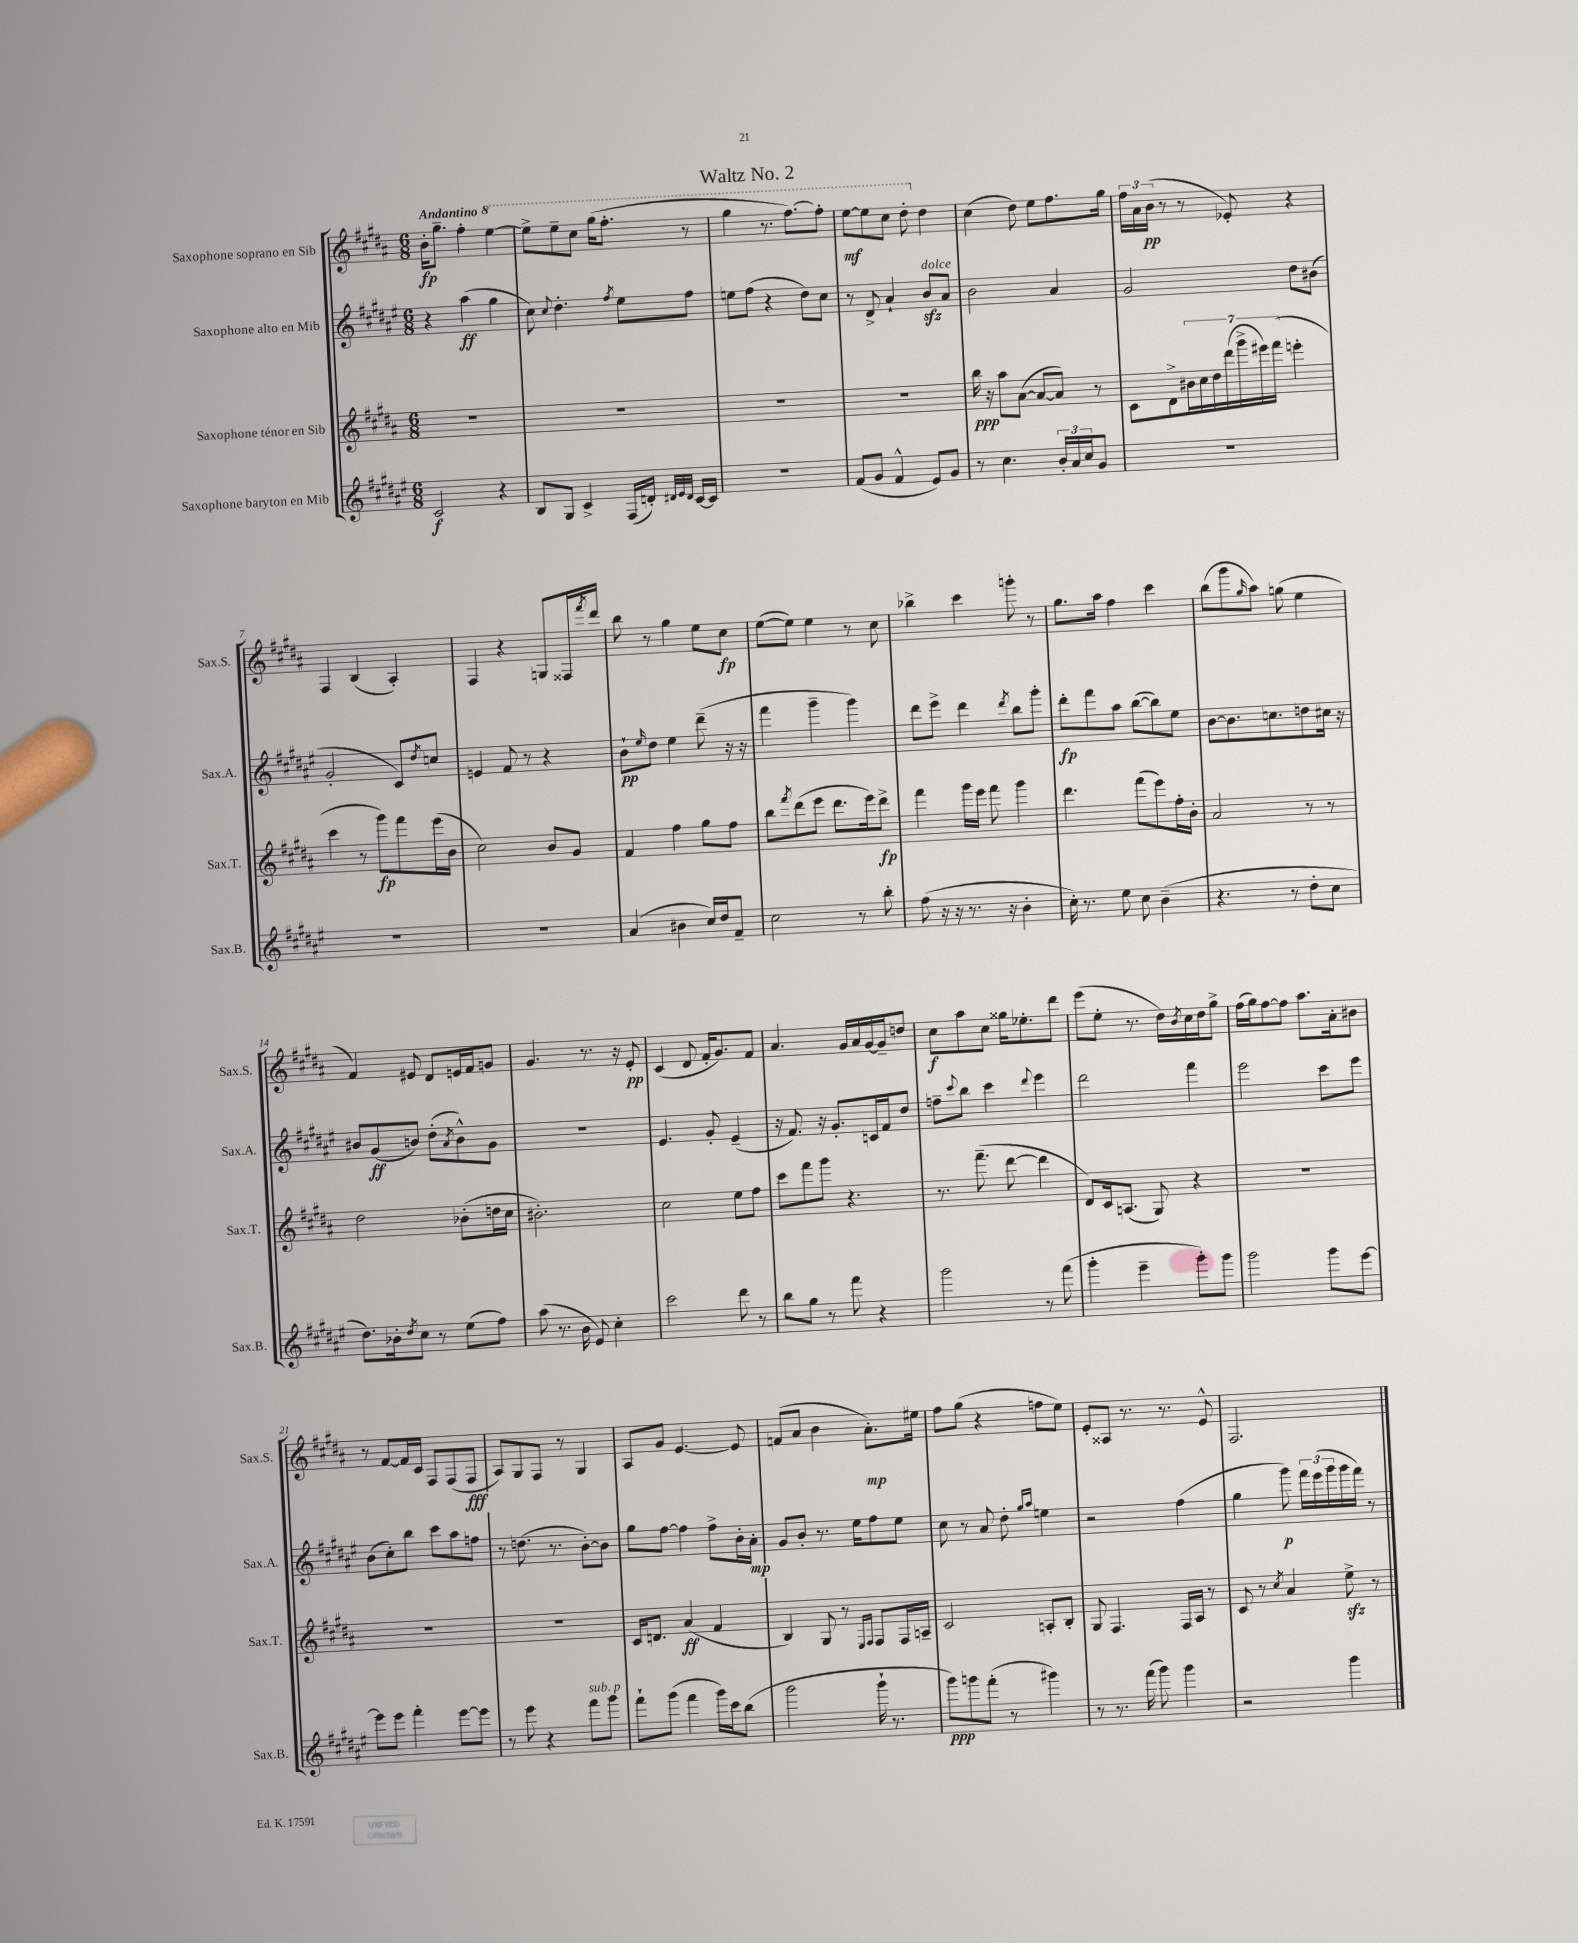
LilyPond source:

\header { title = "Waltz No. 2" }
<<
\new StaffGroup <<
\new Staff = "s0" \with { instrumentName = "Saxophone soprano en Sib" shortInstrumentName = "Sax.S." } {
    \clef treble \key b \major \numericTimeSignature \time 6/8 \tempo "Andantino"
    b'16-.\fp gis''8.-- fis''4-. \ottava #1 e'''4~ |
    e'''8-> e'''8-- cis'''8 gis'''16( fis'''8.-. r8 |
    gis'''4 r8. fis'''8.~) fis'''8-. |
    e'''8~\mf e'''8 cis'''8 dis'''8-. \ottava #0 dis''4 |
    cis''4( dis''8) e''8 fis''8. gis''16 |
    \tuplet 3/2 { fis''16 ais'16 b'16\pp( } r8 r8 ees'8-.) r4 |
    fis4 b4( ais4-.) |
    fis4 r4 g8 fisis16 \acciaccatura { fis'''8 } dis'''16 |
    b''8 r8 gis''4 e''8 cis''8\fp |
    e''8~( e''8) e''4 r8 cis''8 |
    bes''4-> cis'''4 g'''8-. r8 |
    gis''8. ais''16 fis''4 cis'''4 |
    b''8( gis'''8 \grace { gis''16 } ais''8) g''8( e''4 |
    fis'4) eis'8 dis'8 e'16 fis'16 g'8 |
    gis'4. r8. r16 e'8-.\pp |
    cis'4( dis'8 fis'16-. gis'8.) fis'8 |
    ais'4. gis'16 ais'16 gis'16~ gis'16-- d''8 |
    cis''8\f ais''8 cis''8 gisis''16 ees''8.-. dis'''8 |
    e'''8( e''8-. r8. dis''16) \acciaccatura { b'8 } cis''16 dis''16 gis''8-> |
    fis''16( gis''16) fis''8~ fis''8 ais''8. ais'16-. bis'8 |
    r8 fis'8~ fis'16 cis'16 fis8 fis8( fis8\fff |
    ais8) gis8 fis8 r8 gis4 |
    ais8 gis'8 e'4.~ e'8 |
    f'8( ais'8 b'4 ais'8.-.\mp) eis''16 |
    fis''8 gis''8( r4 f''8 e''8) |
    e'8-. aisis8 r8. r8. e'8-^ |
    fis2. \bar "|." |
}
\new Staff = "s1" \with { instrumentName = "Saxophone alto en Mib" shortInstrumentName = "Sax.A." } {
    \clef treble \key fis \major \numericTimeSignature \time 6/8
    r4 ais''4\ff( gis''4 |
    cis''8) \appoggiatura { cis''8 } dis''4.-. \acciaccatura { fis''8 } eis''8 fis''8 |
    e''8 fis''8( r4 dis''8) cis''8 |
    r8 dis'8-> ais'4-! b'8\sfz^\markup { \italic "dolce" } ais'8 |
    b'2 ais'4 |
    gis'2 dis''8 bis'8( |
    gis'2-. cis'8) \acciaccatura { dis''8 } c''8 |
    e'4 fis'8 r8 r4 |
    b'8-!\pp \grace { eis''16 } dis''8 eis''4 dis'''8--( r16 r16 |
    fis'''4 gis'''4-- gis'''4) |
    dis'''8 eis'''8-> dis'''4 \acciaccatura { dis'''8 } b''8 gis'''8-. |
    dis'''8-.\fp fis'''8 ais''8 b''8~( b''8) eis''8 |
    b'8~ b'8. c''8. d''8 cis''16 r16 |
    bis'8 gis'8\ff( b'8) dis''8-.( \acciaccatura { ais'8 } b'8-^) gis'8 |
    R2. |
    eis'4. gis'8-. eis'4--( |
    r16 fis'8.) r16 gis'8.-. c'16 fis'16 dis''8 |
    f''8-- \appoggiatura { cis'''8 } b''8 cis'''4 \appoggiatura { dis'''8 } eis'''4 |
    dis'''2 fis'''4 |
    eis'''2 cis'''8 eis'''8 |
    b'8( cis''8-.) b''8 cis'''8 ais''8 f''8 |
    r8 d''8.( r8. b'8~-.) b'8 |
    gis''8 fis''8~ fis''4 fis''8-> b'16-. ais'16-.\mp |
    gis'8 b'8-. r8. eis''16 fis''8 eis''8 |
    cis''8 r8 ais'8 dis''8-. \grace { gis''16 ais''16 } e''4 |
    r2 fis''4( |
    gis''4 gis'''8\p) \tuplet 3/2 { fis'''16 eis'''16( gis'''16 } gis'''16 fis'''16) r8 \bar "|." |
}
\new Staff = "s2" \with { instrumentName = "Saxophone ténor en Sib" shortInstrumentName = "Sax.T." } {
    \clef treble \key b \major \numericTimeSignature \time 6/8
    R2. |
    R2. |
    R2. |
    R2. |
    b''16\ppp r16 ais''8 ais'8~( ais'8~ ais'8) r8 |
    cis'8 dis'8-> \tuplet 7/4 { bis'16 cis''16 dis''16 dis'''16( gis'''16-> eis'''16) fis'''16( } e'''4-. |
    cis'''4 r8 gis'''8\fp) fis'''8 e'''16( b'16 |
    cis''2) b'8 gis'8 |
    fis'4 fis''4 gis''8 fis''8 |
    b''8 \acciaccatura { fis'''8 } dis'''8( e'''8 dis'''8. e'''16) dis'''8->\fp |
    fis'''4 gis'''16 e'''16 fis'''8 gis'''4 |
    dis'''4. fis'''8( e'''8) fis''16-. b'16-. |
    ais'2 r8 r8 |
    dis''2 bes'8-.( d''16 cis''16 |
    bis'2.-.) |
    cis''2 e''8 fis''8 |
    cis'''8 fis'''8 gis'''8 r4. |
    r8. fis'''8.--( dis'''8~ dis'''4 |
    dis'8) cis'16 a8.( gis8) r4 |
    R2. |
    R2. |
    R2. |
    cis'16 d'8. ais'4\ff( fis'4 |
    b4) gis8 r8 \grace { e16 fis16 } fis8 fis16 a16-- |
    cis'2 a8-. b8-. |
    gis8 fis4. fis16 ais16 r8 |
    cis'8 r8 \acciaccatura { cis''8 } ais'4 e''8->\sfz r8 \bar "|." |
}
\new Staff = "s3" \with { instrumentName = "Saxophone baryton en Mib" shortInstrumentName = "Sax.B." } {
    \clef treble \key fis \major \numericTimeSignature \time 6/8
    cis'2\f r4 |
    b8 gis8 cis'4-> fis16( d'16-.) \grace { dis'32 eis'32 dis'32 } cis'16~ cis'16 |
    R2. |
    fis'8( gis'8 fis'4-^ eis'8) gis'8 |
    r8 cis''4. \tuplet 3/2 { b'16-. ais'16 cis''16 } gis'8 |
    R2. |
    R2. |
    R2. |
    ais'4( bis'4 cis''16) dis''16 fis'8-- |
    cis''2 r8 b''8-. |
    fis''8( r16 r16 r8. r16 b'4-. |
    cis''16-.) r8. eis''8 cis''8 b'4--( |
    r4. r8 dis''8-. cis''8 |
    dis''8.) bes'16-. \acciaccatura { dis''8 } cis''8 r8 eis''8( fis''8) |
    ais''8( r8. b'16 eis'8) cis''4-. |
    cis'''2 dis'''8 r8 |
    b''8 gis''8 r8 fis'''8 r4 |
    gis'''2 r8 fis'''8( |
    gis'''4-. eis'''4-- gis'''8-.) gis'''8 |
    gis'''2 gis'''8 eis'''8~ |
    eis'''8 eis'''8 fis'''4-. eis'''8~ eis'''8 |
    r8 eis'''8 r4 fis'''8^\markup { \italic "sub. p" } gis'''8 |
    fis'''8-! gis'''8( fis'''4 gis'''16) cis'''16 b''8( |
    gis'''2 gis'''16-! r8. |
    gis'''8\ppp) g'''8 fis'''8-.( r8 gis'''4) |
    r8 r8. fis'''16( gis'''8) gis'''4 |
    r2 gis'''4 \bar "|." |
}
>>
>>
